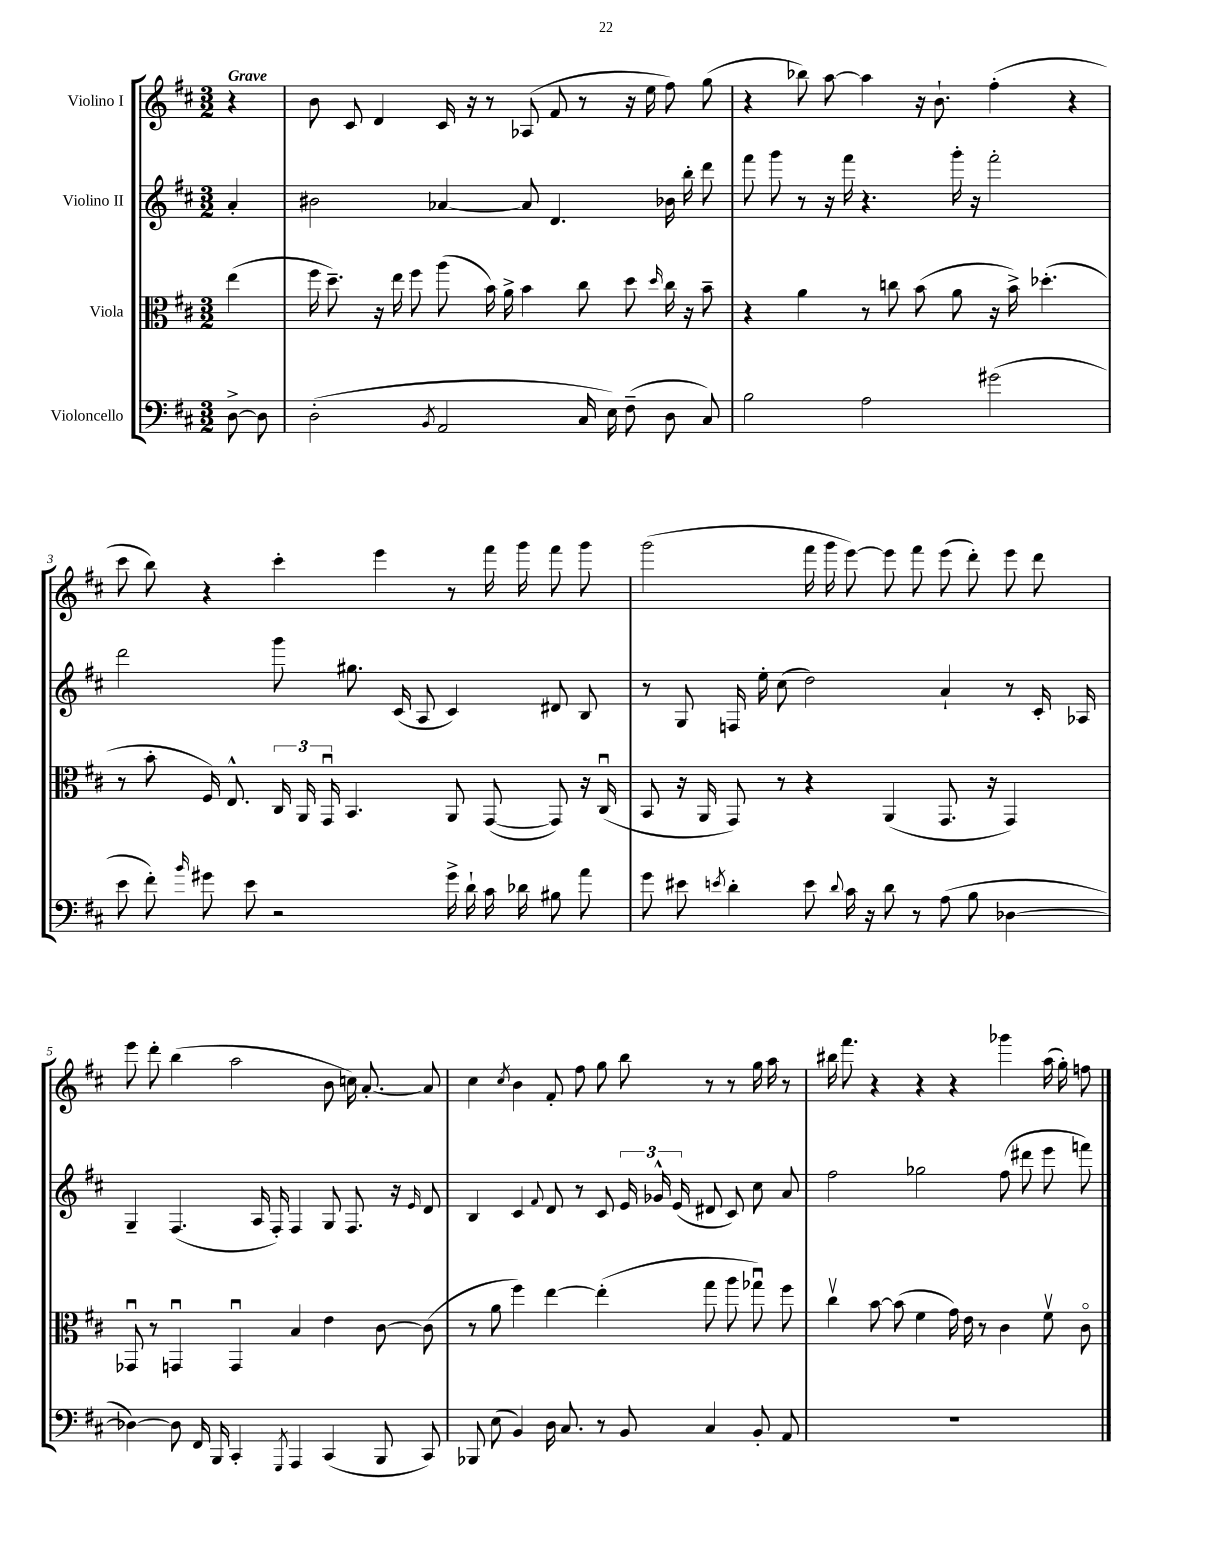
<<
\new StaffGroup <<
\new Staff = "s0" \with { instrumentName = "Violino I" } {
    \clef treble \key d \major \numericTimeSignature \time 3/2 \partial 4 \tempo "Grave"
    \autoBeamOff r4 |
    b'8 cis'8 d'4 cis'16 r16 r8 aes8( fis'8 r8 r16 e''16 fis''8) g''8( |
    r4 bes''8) a''8~ a''4 r16 b'8.-! fis''4-.( r4 |
    cis'''8 b''8) r4 cis'''4-. e'''4 r8 fis'''16 g'''16 fis'''8 g'''8 |
    g'''2( fis'''16 g'''16 e'''8~) e'''8 fis'''8 e'''8( d'''8-.) e'''8 d'''8 |
    e'''8 d'''8-. b''4( a''2 b'8 c''16) a'8.~-. a'8 |
    cis''4 \acciaccatura { cis''8 } b'4 fis'8-. fis''8 g''8 b''8 r8 r8 g''16 a''16 r8 |
    bis''16 fis'''8. r4 r4 r4 ges'''4 a''16( g''16-.) f''8 \bar "|." |
}
\new Staff = "s1" \with { instrumentName = "Violino II" } {
    \clef treble \key d \major \numericTimeSignature \time 3/2 \partial 4
    \autoBeamOff a'4-. |
    bis'2 aes'4~ aes'8 d'4. bes'16 b''16-. d'''8 |
    fis'''8 g'''8 r8 r16 fis'''16 r4. g'''16-. r16 fis'''2-. |
    d'''2 g'''8 gis''8. cis'16( a8 cis'4) dis'8 b8 |
    r8 g8 f16 e''16-. cis''8( d''2) a'4-! r8 cis'16-. aes16 |
    g4-- fis4.( a16 fis16-.) fis4 g8 fis8. r16 \grace { e'16 } d'8 |
    b4 cis'4 \appoggiatura { fis'8 } d'8 r8 cis'8 \tuplet 3/2 { e'16 ges'16-^ e'16( } dis'8 cis'8) cis''8 a'8 |
    fis''2 ges''2 fis''8( dis'''8 e'''8 f'''8) \bar "|." |
}
\new Staff = "s2" \with { instrumentName = "Viola" } {
    \clef alto \key d \major \numericTimeSignature \time 3/2 \partial 4
    \autoBeamOff e''4( |
    fis''16 d''8.--) r16 e''16 fis''8 a''8( b'16) a'16-> b'4 cis''8 d''8 \grace { d''16 } cis''16 r16 b'8-- |
    r4 a'4 r8 c''8 b'8( a'8 r16 b'16->) des''4.-.( |
    r8 b'8-. fis16) e8.-^ \tuplet 3/2 { cis16 a,16 g,16\downbow } b,4. a,8 g,8~( g,8) r16 cis16\downbow( |
    b,8 r16 a,16 g,8) r8 r4 a,4( g,8. r16 g,4) |
    ges,8\downbow r8 g,4\downbow g,4\downbow b4 e'4 cis'8~ cis'8( |
    r8 a'8 fis''4) e''4~ e''4-.( g''8 a''8 ges''8\downbow) fis''8 |
    cis''4\upbow b'8~ b'8( fis'4 g'16) e'16 r8 cis'4 fis'8\upbow cis'8\flageolet \bar "|." |
}
\new Staff = "s3" \with { instrumentName = "Violoncello" } {
    \clef bass \key d \major \numericTimeSignature \time 3/2 \partial 4
    \autoBeamOff d8~-> d8 |
    d2-.( \acciaccatura { b,8 } a,2 cis16 e16) fis8--( d8 cis8) |
    b2 a2 gis'2( |
    e'8 fis'8-.) \grace { b'16 } gis'8 e'8 r2 gis'16-> d'16-! cis'16 des'16 bis8 a'8 |
    g'8 eis'8 \acciaccatura { e'8 } d'4-. e'8 \appoggiatura { d'8 } cis'16 r16 d'8 r8 a8( b8 des4~ |
    des4~) des8 fis,16 b,,16 cis,4-. \acciaccatura { g,,8 } a,,4 cis,4( b,,8 cis,8) |
    bes,,8 e8( b,4) d16 cis8. r8 b,8 cis4 b,8-. a,8 |
    R1. \bar "|." |
}
>>
>>
